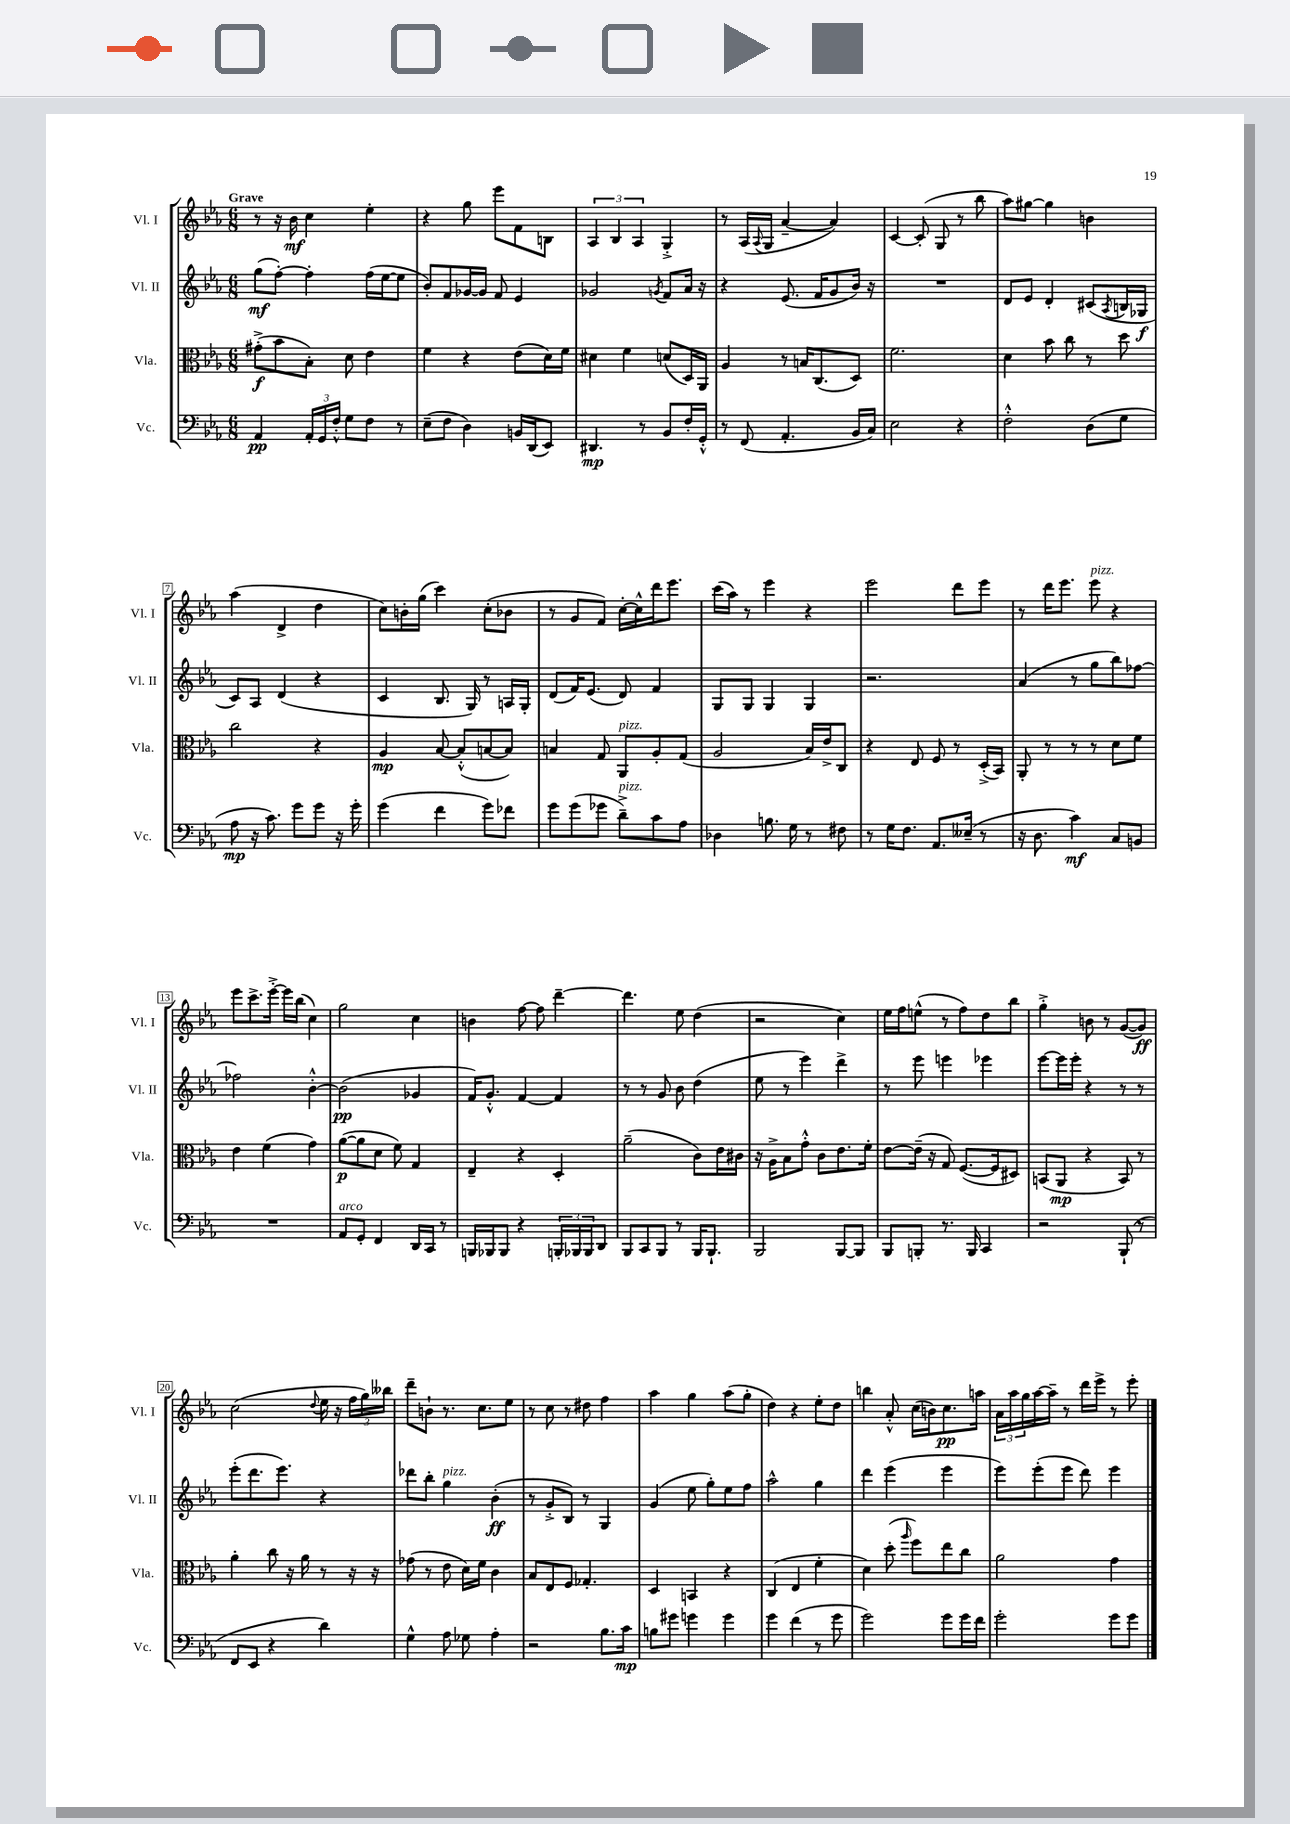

**kern	**kern	**kern	**kern
*staff4	*staff3	*staff2	*staff1
*clefF4	*clefC3	*clefG2	*clefG2
*k[b-e-a-]	*k[b-e-a-]	*k[b-e-a-]	*k[b-e-a-]
*M6/8	*M6/8	*M6/8	*M6/8
4AA-	(8g#'^	(8gg	8r
.	8b-	[8ff')	16r
.	.	.	16b-
24AA-'	8B-')	4ff']	4cc
24GG	.	.	.
24F'^^	.	.	.
8G	8d	.	.
8F	4e-	(16ff	4ee-'
.	.	[16ee-	.
8r	.	8ee-]	.
=	=	=	=
(8E-~	4f	8b-')	4r
8F	.	8f	.
4D)	4r	[16g-	8gg
.	.	16g-]	.
.	.	8f	8eee-
16BB	(8e-	4e-	8f
(16DD	.	.	.
8EE-)	16d)	.	8B
.	16f	.	.
=	=	=	=
4.DD#	4d#	2g-	6A-
.	.	.	6B-
.	4f	.	.
.	.	.	6A-
8r	.	.	.
.	.	8qg	.
8BB-	(8d	8f	4G'^
16F'	16D)	16a-	.
16GG'^^	16AA-	16r	.
=	=	=	=
8r	4A-	4r	8r
(8FF	.	.	(16A-
.	.	.	8qqA-
.	.	.	16G
4.AA-'	8r	(8.e-	[4a-~
.	16B	.	.
.	(8.C	16f	.
.	.	8g	4a-])
16BB-	8D)	16b-)	.
16C)	.	16r	.
=	=	=	=
2E-	2.f	2.r	[4c
.	.	.	(8c']
.	.	.	8G
4r	.	.	8r
.	.	.	8bb-
=	=	=	=
2F'^^	4d	8d	8aa-)
.	.	8e-	[8gg#
.	8b-	4d'	4gg#]
.	8cc	.	.
(8D	8r	(8c#	4b
.	.	8qA-	.
8G	8dd	16B	.
.	.	16G-	.
=	=	=	=
8A-	2cc	8c)	(4aa-
16r	.	8A-	.
8.c)	.	.	.
.	.	(4d	4d^
8g	.	.	.
8g	4r	4r	4dd
16r	.	.	.
16g'	.	.	.
=	=	=	=
(4g	4A-	4c	8cc)
.	.	.	16b'
.	.	.	(16gg
4f	[8B-	8.B-	4ccc)
.	(8B-'^^]	.	.
.	.	16G)	.
8g)	[8B	8r	(8cc'
8f-	8B])	16A	8b-
.	.	16G'	.
=	=	=	=
8g	4B	(8d	8r
(8g	.	16f)	8g
.	.	(8.e-	.
8g-	8G	.	8f)
8d~^)	8AA-	8d)	[16cc'
.	.	.	16cc^^]
8c	8A-'	4f	16ddd
.	.	.	8.eee-
8A-	(8G	.	.
=	=	=	=
4D-	2A-	8G	(16ccc
.	.	.	16aa-)
.	.	8G	8r
8.B	.	4G	4eee-
16G	.	.	.
8r	16B-)	4G	4r
.	16e-^	.	.
8F#	8C	.	.
=	=	=	=
8r	4r	2.r	2eee-
16G	.	.	.
8.F	.	.	.
.	8E-	.	.
8.AA-	8F	.	.
.	8r	.	8ddd
(16E--~	.	.	.
8r	(16D'^	.	8eee-
.	16BB-)	.	.
=	=	=	=
16r	8AA-'	(4a-	8r
8.D	.	.	.
.	8r	.	16ddd
.	.	.	8.eee-
4c)	8r	8r	.
.	8r	8gg	8eee-
8C	8d	8bb-)	4r
8BB	8f	[8ff-	.
=	=	=	=
2.r	4e-	2ff-]	8eee-
.	.	.	8.ccc^
.	(4f	.	.
.	.	.	[16eee-'^
.	.	.	16eee-]
.	.	.	(16bb-
.	4g)	[4b-'^^	4cc)
=	=	=	=
8AA-	([8a-	(2b-]	2gg
8GG'	8a-]	.	.
4FF	8d	.	.
.	8f)	.	.
16DD	4G	4g-	4cc
16CC	.	.	.
8r	.	.	.
=	=	=	=
16BBB	4E-~	16f)	4b
16BBB-	.	8.g'^^	.
8BBB-	.	.	.
4r	4r	[4f	[8ff
.	.	.	8ff]
24BBB'	4D'	4f]	[4ddd~
24BBB-	.	.	.
24BBB-	.	.	.
8DD	.	.	.
=	=	=	=
8BBB-	(2a-~	8r	4.ddd]
8CC	.	8r	.
8BBB-	.	8g	.
8r	.	8b-	8ee-
16BBB-	8c)	(4dd	(4dd
8.BBB-`	.	.	.
.	16e-	.	.
.	16c#	.	.
=	=	=	=
2BBB-	16r	8ee-	2r
.	16A-^	.	.
.	8B-	8r	.
.	8g'^^	4eee-)	.
.	8c	.	.
[8BBB-	8.e-	4ddd^	4cc)
8BBB-]	.	.	.
.	16f'	.	.
=	=	=	=
8BBB-	[8e-	8r	16ee-
.	.	.	16ff
8BBB'	(16e-~]	8eee-	(8ee^^
.	16r	.	.
8.r	8G)	4eee	8r
.	([8.F	.	8ff)
16BBB	.	.	.
4CC	.	4eee-	8dd
.	16F]	.	.
.	8D#)	.	8bb-
=	=	=	=
2r	(8BB	[8eee-	4gg'^
.	8AA-	16eee-]	.
.	.	16eee-'	.
.	4r	4r	8b
.	.	.	8r
(8BBB-`	8BB)	8r	([8g
8r	8r	8r	8g])
=	=	=	=
8FF	4a-'	(8eee-'	(2cc
8EE-	.	8.ddd	.
4r	8cc	.	.
.	.	8.eee-)	.
.	16r	.	.
.	16a-	.	.
.	.	.	8qqdd
4d)	8r	4r	16ee-
.	.	.	16r
.	16r	.	24ff
.	.	.	24gg)
.	16r	.	.
.	.	.	24bb--
=	=	=	=
4G^^	(8g-	8ddd-	8ddd~
.	8r	8bb-'	8b`
8A-	8e-	4gg	8.r
8G-	16d)	.	.
.	16f	.	8.cc
4A-'	4c	(4b-'	.
.	.	.	8ee-
=	=	=	=
2r	8B-	8r	8r
.	8E-	8g'^	8cc
.	8F	8B-)	8r
.	4.G-'	8r	8dd#
8.B-	.	4G	4ff
16c	.	.	.
=	=	=	=
8B	4D	(4g	4aa-
8g#	.	.	.
4g	4BB	8ee-	4gg
.	.	8gg')	.
4g	4r	8ee-	(8aa-
.	.	8ff	8gg'
=	=	=	=
4g	(4C	2aa-^^	4dd)
(4f	4E-	.	4r
8r	4f'	4gg	8ee-'
8g	.	.	8dd
=	=	=	=
2g)	4d)	4ddd	4bb
.	(8dd'	(4eee-	8a-'^^
.	16qqaa-	.	.
.	8ff)	.	(16cc
.	.	.	16b)
8g	8ee-	4eee-	8.cc
16g	8cc	.	.
16f	.	.	16aa
=	=	=	=
2g'	2a-	8eee-)	24a-
.	.	.	24aa-
.	.	.	24gg
.	.	(8eee-'	[16aa-
.	.	.	16aa-~]
.	.	8eee-	8r
.	.	8ddd)	16ddd
.	.	.	16eee-^
8g	4g	4eee-	8r
8g	.	.	8eee-'
==	==	==	==
*-	*-	*-	*-
